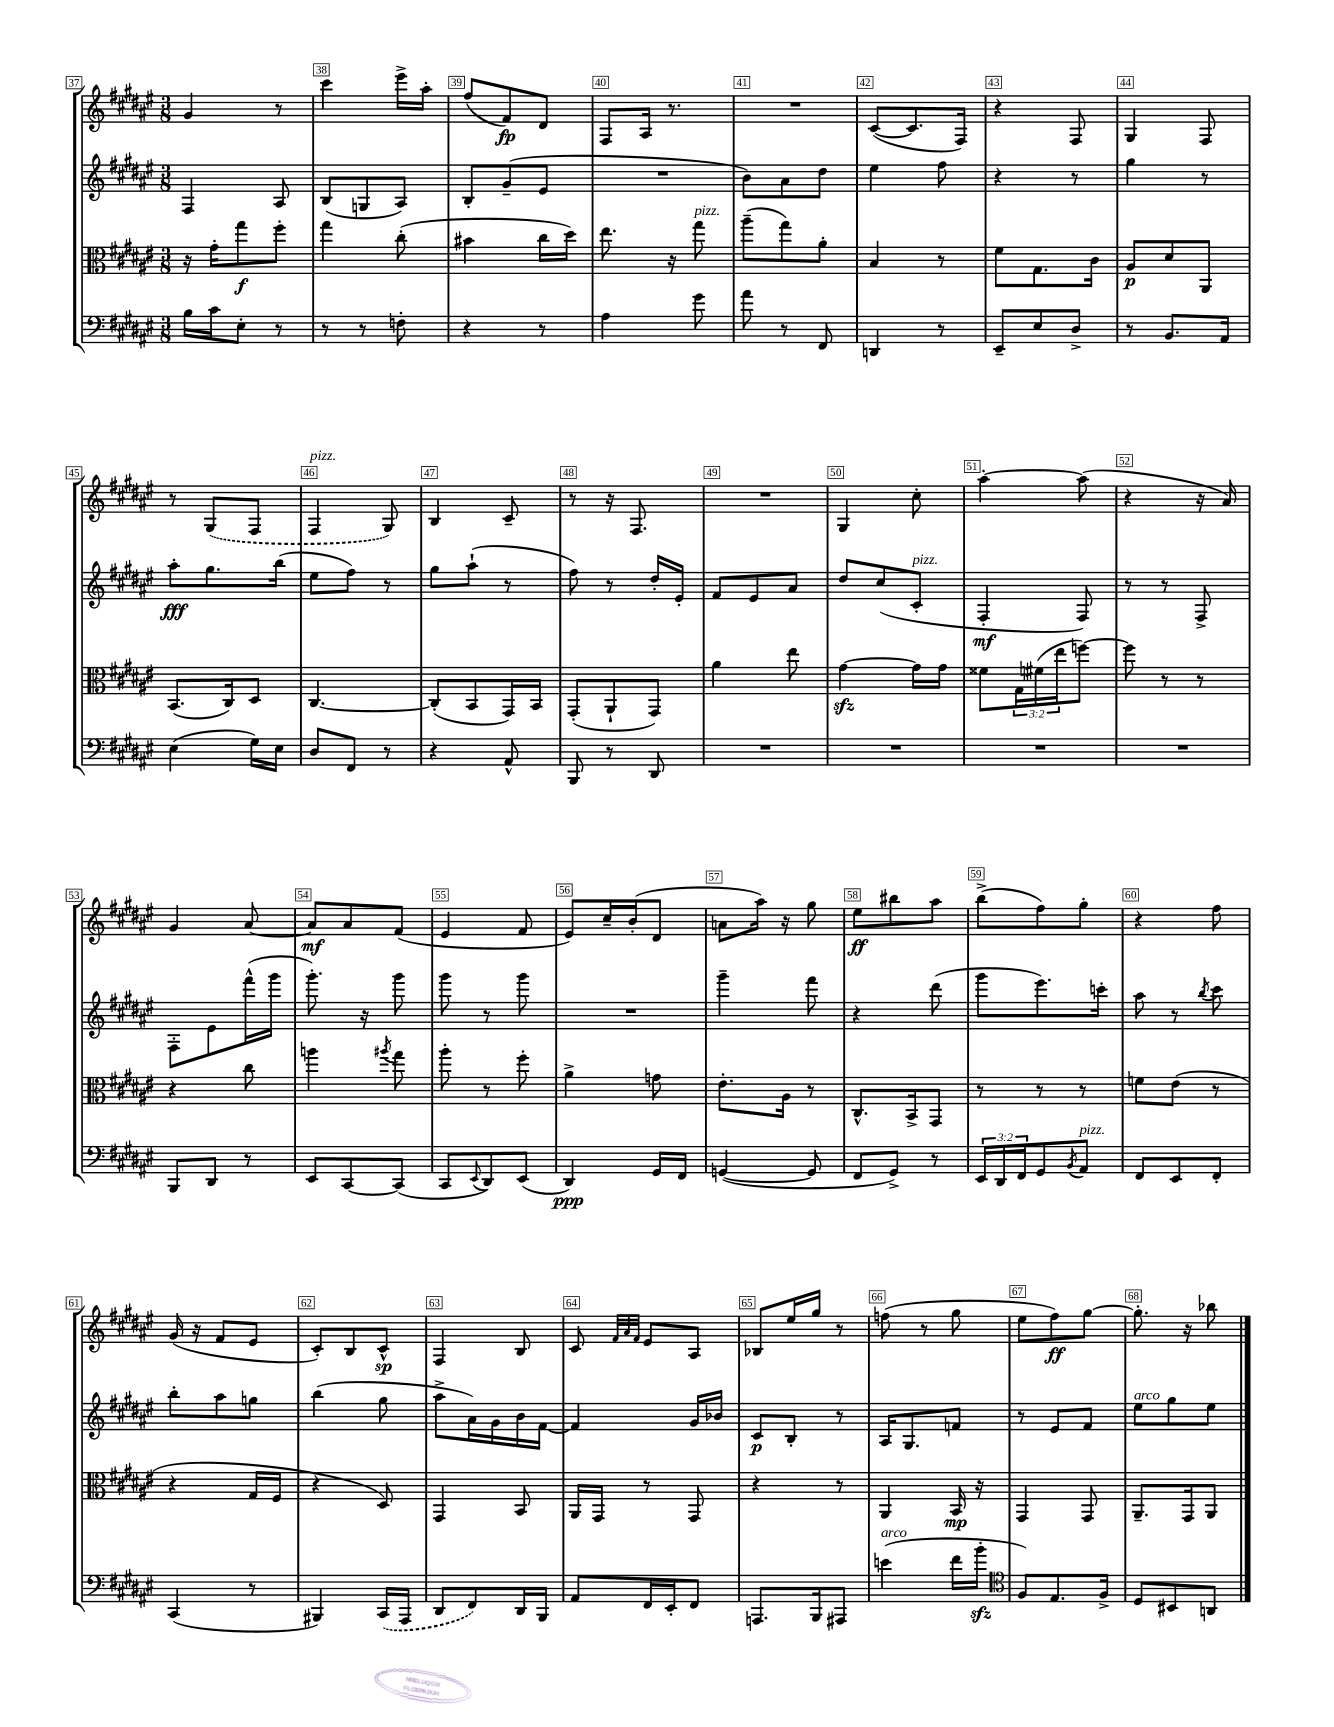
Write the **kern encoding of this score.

**kern	**kern	**kern	**kern
*staff4	*staff3	*staff2	*staff1
*clefF4	*clefC3	*clefG2	*clefG2
*k[f#c#g#d#a#e#]	*k[f#c#g#d#a#e#]	*k[f#c#g#d#a#e#]	*k[f#c#g#d#a#e#]
*M3/8	*M3/8	*M3/8	*M3/8
16B	16r	4F#	4g#
16c#	16g#'	.	.
8E#'	8gg#	.	.
8r	8ff#'	8A#	8r
=	=	=	=
8r	4gg#	(8B	4ccc#
8r	.	8G	.
8F'	(8cc#'	8A#)	16eee#^
.	.	.	16aa#'
=	=	=	=
4r	4b#	8B'	(8ff#
.	.	(8g#~	8f#)
8r	16cc#	8e#	8d#
.	16dd#)	.	.
=	=	=	=
4A#	8.ee#	4.r	8F#
.	.	.	16A#
.	16r	.	8.r
8g#	8gg#	.	.
=	=	=	=
8a#	(8aa#~	8b)	4.r
8r	8gg#)	8a#	.
8FF#	8a#'	8dd#	.
=	=	=	=
4DD	4B	4ee#	([8c#
.	.	.	8.c#]
8r	8r	8ff#	.
.	.	.	16F#)
=	=	=	=
8EE#~	8f#	4r	4r
8E#	8.G#	.	.
8D#^	.	8r	8F#
.	16c#	.	.
=	=	=	=
8r	8A#	4gg#	4G#
8.BB	8d#	.	.
.	8AA#	8r	8F#
16AA#	.	.	.
=	=	=	=
(4E#	(8.BB	8aa#'	8r
.	.	8.gg#	(8G#
.	16C#)	.	.
16G#)	8D#	.	8F#
16E#	.	(16bb	.
=	=	=	=
8D#	[4.C#	8ee#	4F#
8FF#	.	8ff#)	.
8r	.	8r	8G#)
=	=	=	=
4r	(8C#']	8gg#	4B
.	8BB	(8aa#`	.
8AA#^^	16GG#)	8r	8c#~
.	16BB	.	.
=	=	=	=
8BBB	(8GG#'	8ff#)	8r
8r	8AA#`	8r	16r
.	.	.	8.F#
8DD#	8GG#)	16dd#'	.
.	.	16e#'	.
=	=	=	=
4.r	4a#	8f#	4.r
.	.	8e#	.
.	8ee#	8a#	.
=	=	=	=
4.r	[4g#	8dd#	4G#
.	.	(8cc#	.
.	16g#]	8c#'	8cc#'
.	16g#	.	.
=	=	=	=
4.r	8f##	4F#'	[4aa#'
.	24G#	.	.
.	(24f#	.	.
.	24ee#	.	.
.	[8ff)	8F#)	(8aa#]
=	=	=	=
4.r	8ff]	8r	4r
.	8r	8r	.
.	8r	8F#^	16r
.	.	.	16a#)
=	=	=	=
8BBB	4r	8F#'	4g#
8DD#	.	8e#	.
8r	8cc#	(16fff#^^	[8a#
.	.	16ggg#	.
=	=	=	=
8EE#	4aa	8.ggg#')	8a#]
[8CC#	.	.	8a#
.	.	16r	.
.	8qaa#	.	.
(8CC#]	8gg#	8ggg#	(8f#
=	=	=	=
8CC#	8aa#'	8ggg#	4e#
8qqEE#	.	.	.
8DD#)	8r	8r	.
(8EE#	8ff#'	8ggg#	8f#
=	=	=	=
4DD#)	4a#^	4.r	8e#)
.	.	.	16cc#~
.	.	.	(16b'
16GG#	8g	.	8d#
16FF#	.	.	.
=	=	=	=
([4GG	8.e#'	4ggg#~	8a
.	.	.	16aa#)
.	16A#	.	16r
8GG]	8r	8fff#	8gg#
=	=	=	=
8FF#	8.C#^^	4r	8ee#
8GG#^)	.	.	8bb#
.	16BB^	.	.
8r	8GG#	(8ddd#	8aa#
=	=	=	=
24EE#	8r	8ggg#	(8bb^
24DD#	.	.	.
24FF#	.	.	.
8GG#	8r	8.eee#)	8ff#)
8qBB	.	.	.
8AA#	8r	.	8gg#'
.	.	16ccc'	.
=	=	=	=
8FF#	8f	8aa#	4r
8EE#	(8e#	8r	.
.	.	8qbb	.
8FF#'	8r	8ccc#	8ff#
=	=	=	=
(4CC#	4r	8bb'	(16g#
.	.	.	16r
.	.	8aa#	8f#
8r	16G#	8gg	8e#
.	16F#	.	.
=	=	=	=
4BBB#)	4r	(4bb	8c#')
.	.	.	8B
(16CC#	8D#)	8gg#	8c#^^
16AAA#	.	.	.
=	=	=	=
8DD#	4GG#	8aa#^	4F#
8FF#)	.	16a#)	.
.	.	16g#	.
16DD#	8BB	16b	8B
16BBB	.	[16f#	.
=	=	=	=
8AA#	16AA#	4f#]	8c#
.	16GG#	.	.
.	.	.	32qqf#
.	.	.	32qqa#
.	.	.	32qqf#
16FF#	8r	.	8e#
16EE#'	.	.	.
8FF#	8GG#	16g#	8A#
.	.	16b-	.
=	=	=	=
8.AAA	4r	8c#	8B-
.	.	8B'	16ee#
16BBB	.	.	16gg#
8AAA#	8r	8r	8r
=	=	=	=
(4e	4AA#	16A#	(8ff
.	.	8.G#	.
.	.	.	8r
16f#	16BB	8f	8gg#
16b'	16r	.	.
=	=	=	=
*clefC4	*	*	*
8F#)	4GG#	8r	8ee#
8.E#	.	8e#	8ff#)
.	8GG#	8f#	[8gg#
16F#^	.	.	.
=	=	=	=
8D#	8.AA#~	8ee#	8.gg#']
8BB#	.	8gg#	.
.	16GG#	.	16r
8AA	8AA#	8ee#	8bb-
==	==	==	==
*-	*-	*-	*-
